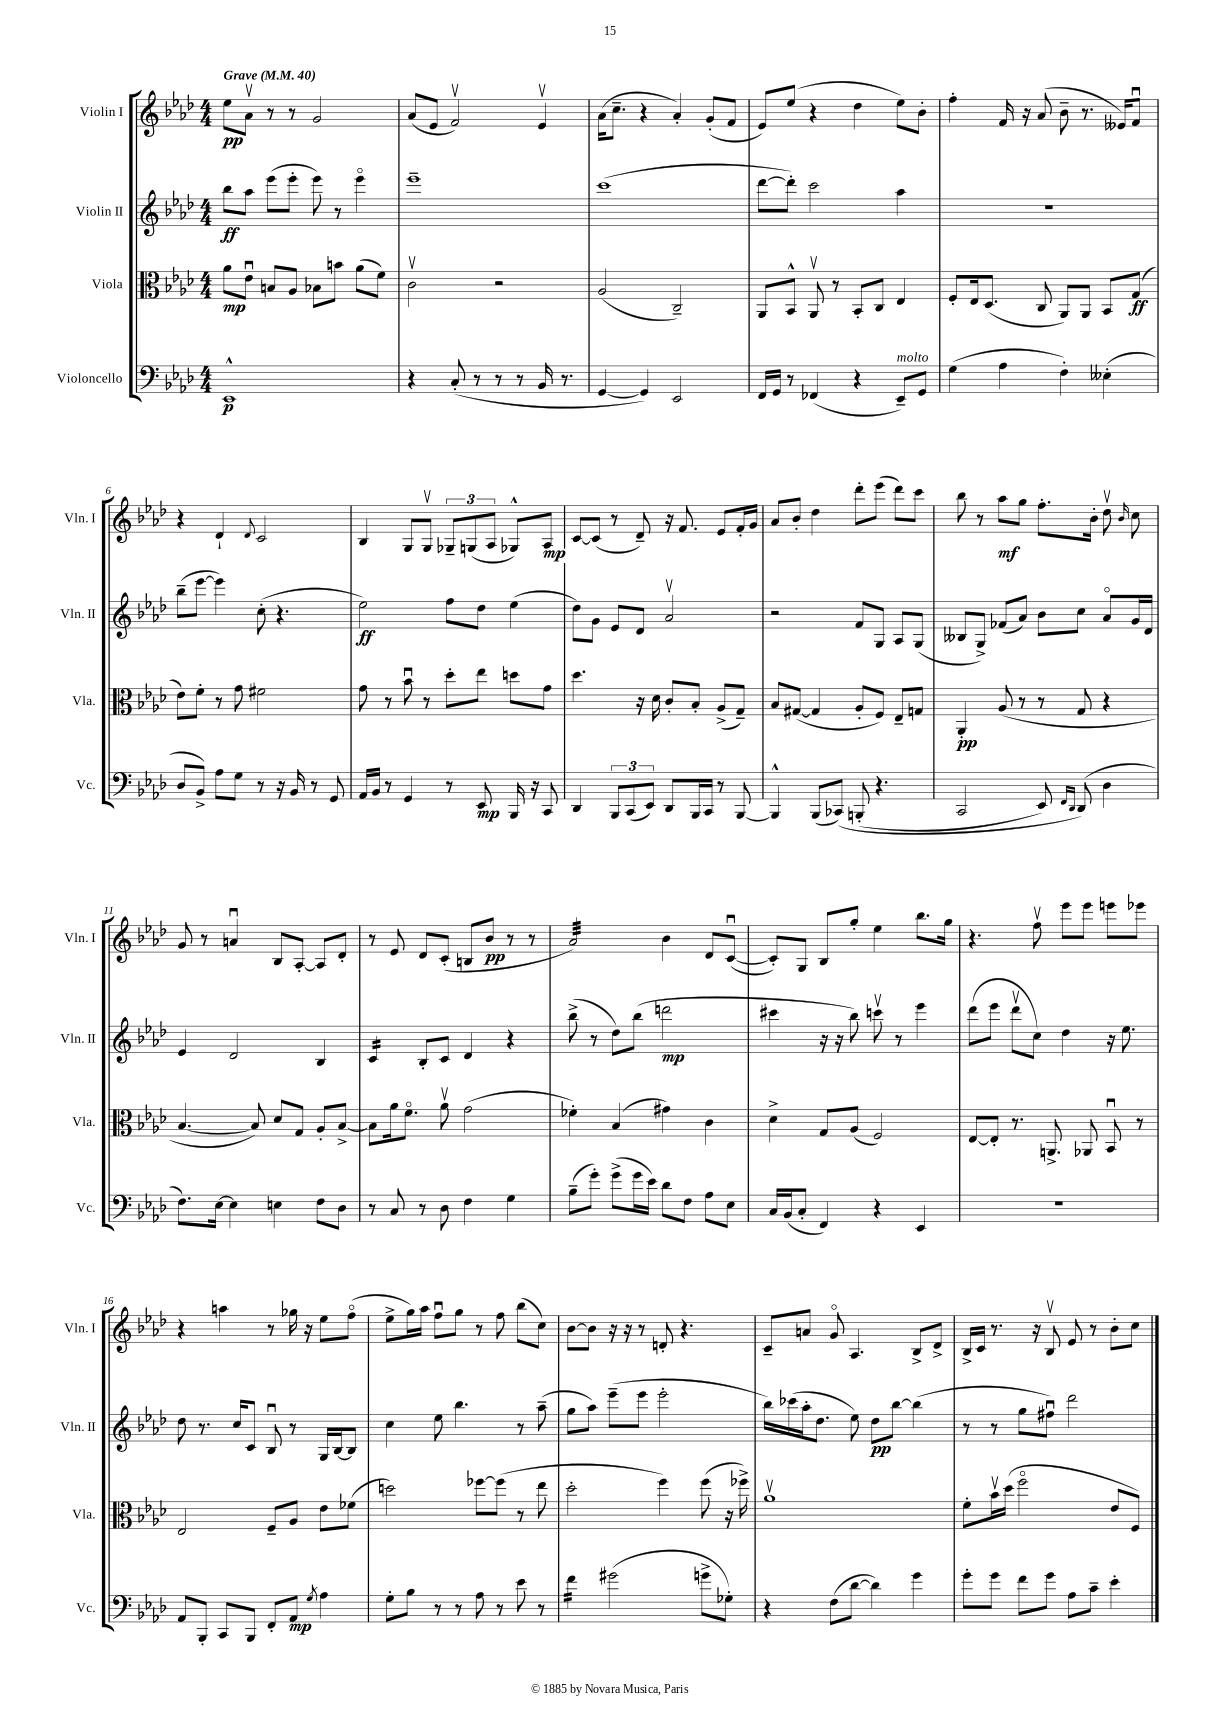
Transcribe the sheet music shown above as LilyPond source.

<<
\new StaffGroup <<
\new Staff = "s0" \with { instrumentName = "Violin I" shortInstrumentName = "Vln. I" } {
    \clef treble \key aes \major \numericTimeSignature \time 4/4 \tempo "Grave" 4 = 40
    \autoBeamOff ees''8[\pp aes'8]\upbow r8 r8 g'2 |
    aes'8[( ees'8] f'2\upbow) ees'4\upbow |
    aes'16[( c''8.]-- r4 aes'4-.) g'8[-.( f'8] |
    ees'8[) ees''8]( r4 des''4 ees''8[) bes'8]-. |
    f''4-. f'16 r16 aes'8( bes'8-- r8. eeses'16[) f'8]\downbow |
    r4 des'4-! \appoggiatura { des'8 } c'2 |
    bes4 g8[ g8]\upbow \tuplet 3/2 { ges8[-- g8( aes8] } ges8[-^) aes8]\mp |
    c'8[~ c'8]( r8 des'8--) r16 f'8. ees'8[ f'16-. g'16] |
    aes'8[ bes'8]-. des''4 des'''8[-. ees'''8]( des'''8[) c'''8] |
    bes''8 r8 aes''8[\mf g''8] f''8.[-. bes'16]-. des''8\upbow \grace { bes'16 } c''8 |
    g'8 r8 a'4\downbow bes8[ aes8]~-. aes8[ des'8]-. |
    r8 ees'8 des'8[ c'8]-.( b8[ bes'8]\pp r8 r8 |
    aes'2:32) bes'4 des'8[ c'8]~\downbow( |
    c'8[-.) g8] bes8[ g''8]-. ees''4 bes''8.[ g''16] |
    r4. f''8\upbow ees'''8[ ees'''8] e'''8[ ees'''8] |
    r4 a''4 r8 ges''16 r16 ees''8[ f''8]\flageolet( |
    ees''8[-> g''16) aes''16] f''8[\downbow g''8] r8 f''8 bes''8[( c''8]) |
    bes'8[~ bes'8] r16 r16 r8 d'8-. r4. |
    c'8[-- a'8] g'8\flageolet aes4. bes8[-> des'8]-> |
    bes16[-> c'16] r8. r16 bes8\upbow ees'8 r8 bes'8[-. c''8] \bar "|." |
}
\new Staff = "s1" \with { instrumentName = "Violin II" shortInstrumentName = "Vln. II" } {
    \clef treble \key aes \major \numericTimeSignature \time 4/4
    \autoBeamOff bes''8[\ff aes''8] ees'''8[( ees'''8]-. ees'''8) r8 ees'''4\flageolet |
    ees'''1-- |
    c'''1( |
    des'''8[~ des'''8]-.) c'''2 aes''4 |
    R1 |
    bes''8[--( ees'''8]~ ees'''4) c''8-.( r4. |
    ees''2\ff) f''8[ des''8] ees''4( |
    des''8[) g'8] ees'8[ des'8] aes'2\upbow |
    r2 f'8[ g8] aes8[ g8]( |
    beses8[ g8]->) fes'8[( aes'8]) bes'8[ c''8] aes'8[\flageolet g'16 des'16] |
    ees'4 des'2 bes4 |
    c'4:16 bes8[-. c'8] des'4 r4 |
    bes''8->( r8 des''8[) bes''8]( d'''2\mp |
    cis'''4 r16 r16 bes''8) c'''8\upbow r8 ees'''4 |
    des'''8[( ees'''8] des'''8[\upbow c''8]) des''4 r16 ees''8. |
    des''8 r8. c''16[ c'8] bes8\downbow r8 g16[ bes16~ bes8] |
    c''4 ees''8 bes''4. r8 aes''8--( |
    g''8[ aes''8]) ees'''8[--( ees'''8] ees'''2-. |
    bes''16[) ces'''16( aes''16-. des''8.] ees''8) des''8[\pp bes''8]~ bes''4( |
    r8 r8 g''8[ fis''8]\downbow) des'''2 \bar "|." |
}
\new Staff = "s2" \with { instrumentName = "Viola" shortInstrumentName = "Vla." } {
    \clef alto \key aes \major \numericTimeSignature \time 4/4
    \autoBeamOff aes'8[\mp ees'8]\downbow b8[ aes8] bes8[ b'8] aes'8[( f'8]) |
    c'2\upbow r2 |
    aes2( c2--) |
    aes,8[ bes,8]-^ aes,8\upbow r8 bes,8[-. c8] ees4 |
    f8[-. ees16 des8.]( c8 aes,8[) aes,8] bes,8[ g8]\ff( |
    ees'8[) f'8]-. r8 g'8 fis'2 |
    g'8 r8 bes'8\downbow r8 des''8[-. ees''8] d''8[ g'8] |
    des''4. r16 des'16 c'8[-. bes8]-. aes8[->( g8]--) |
    bes8[ gis8]~( gis4 aes8[-. f8]) ees8[-- g8] |
    aes,4-.\pp aes8( r8 r8 g8 r4 |
    bes4.~ bes8) des'8[ g8] aes8[-. bes8]~-> |
    bes8[ aes'16 f'8.]\flageolet aes'8\upbow g'2( |
    fes'4-.) bes4( gis'4) c'4 |
    des'4-> g8[ aes8]( f2) |
    ees8[~ ees8]-. r8. a,8.-> aes,8 bes,8\downbow r8 |
    ees2 f8[-- aes8] ees'8[ fes'8]( |
    d''2) fes''8[~ fes''8]( r8 ees''8 |
    des''2-. f''4) f''8( r16 fes''16->) |
    aes'1\upbow |
    f'8[-. bes'16\upbow des''16]( f''2\flageolet ees'8[ f8]) \bar "|." |
}
\new Staff = "s3" \with { instrumentName = "Violoncello" shortInstrumentName = "Vc." } {
    \clef bass \key aes \major \numericTimeSignature \time 4/4
    \autoBeamOff ees,1-^\p |
    r4 c8-.( r8 r8 r8 bes,16 r8. |
    g,4~ g,4) ees,2 |
    f,16[ g,16] r8 fes,4( r4 ees,8[--^\markup { \italic "molto" }) g,8] |
    g4( aes4 f4-.) eeses4-.( |
    des8[ bes,8]->) aes8[ g8] r8 r16 bes,16 r8 g,8 |
    aes,16[ bes,16] r8 g,4 r8 ees,8\mp bes,,16 r16 c,8 |
    des,4 \tuplet 3/2 { bes,,8[ c,8( ees,8]) } des,8[ bes,,16 c,16] r8 bes,,8~ |
    bes,,4-^ bes,,8[( ces,8])\( b,,8-.( r4. |
    c,2 ees,8) \grace { f,16[ des,16] } des,8(\) des4 |
    f8.[) ees16]~ ees4 e4 f8[ des8] |
    r8 c8 r8 des8 f4 g4 |
    bes8[--( g'8]-.) g'8[->( g'16 ees'16]) des'8[ f8] aes8[ ees8] |
    c16[ bes,16( c8]-. f,4) r4 ees,4 |
    R1 |
    aes,8[ bes,,8]-. c,8[ bes,,8] f,8[-. aes,8]\mp \acciaccatura { g8 } aes4 |
    g8[-. bes8] r8 r8 aes8 r8 ees'8 r8 |
    f'4:16 gis'2( g'8[-> ges8]-.) |
    r4 f8[( des'8]~ des'4) g'4 |
    g'8[-. g'8] f'8[ g'8] aes8[ c'8]-- ees'4-. \bar "|." |
}
>>
>>
